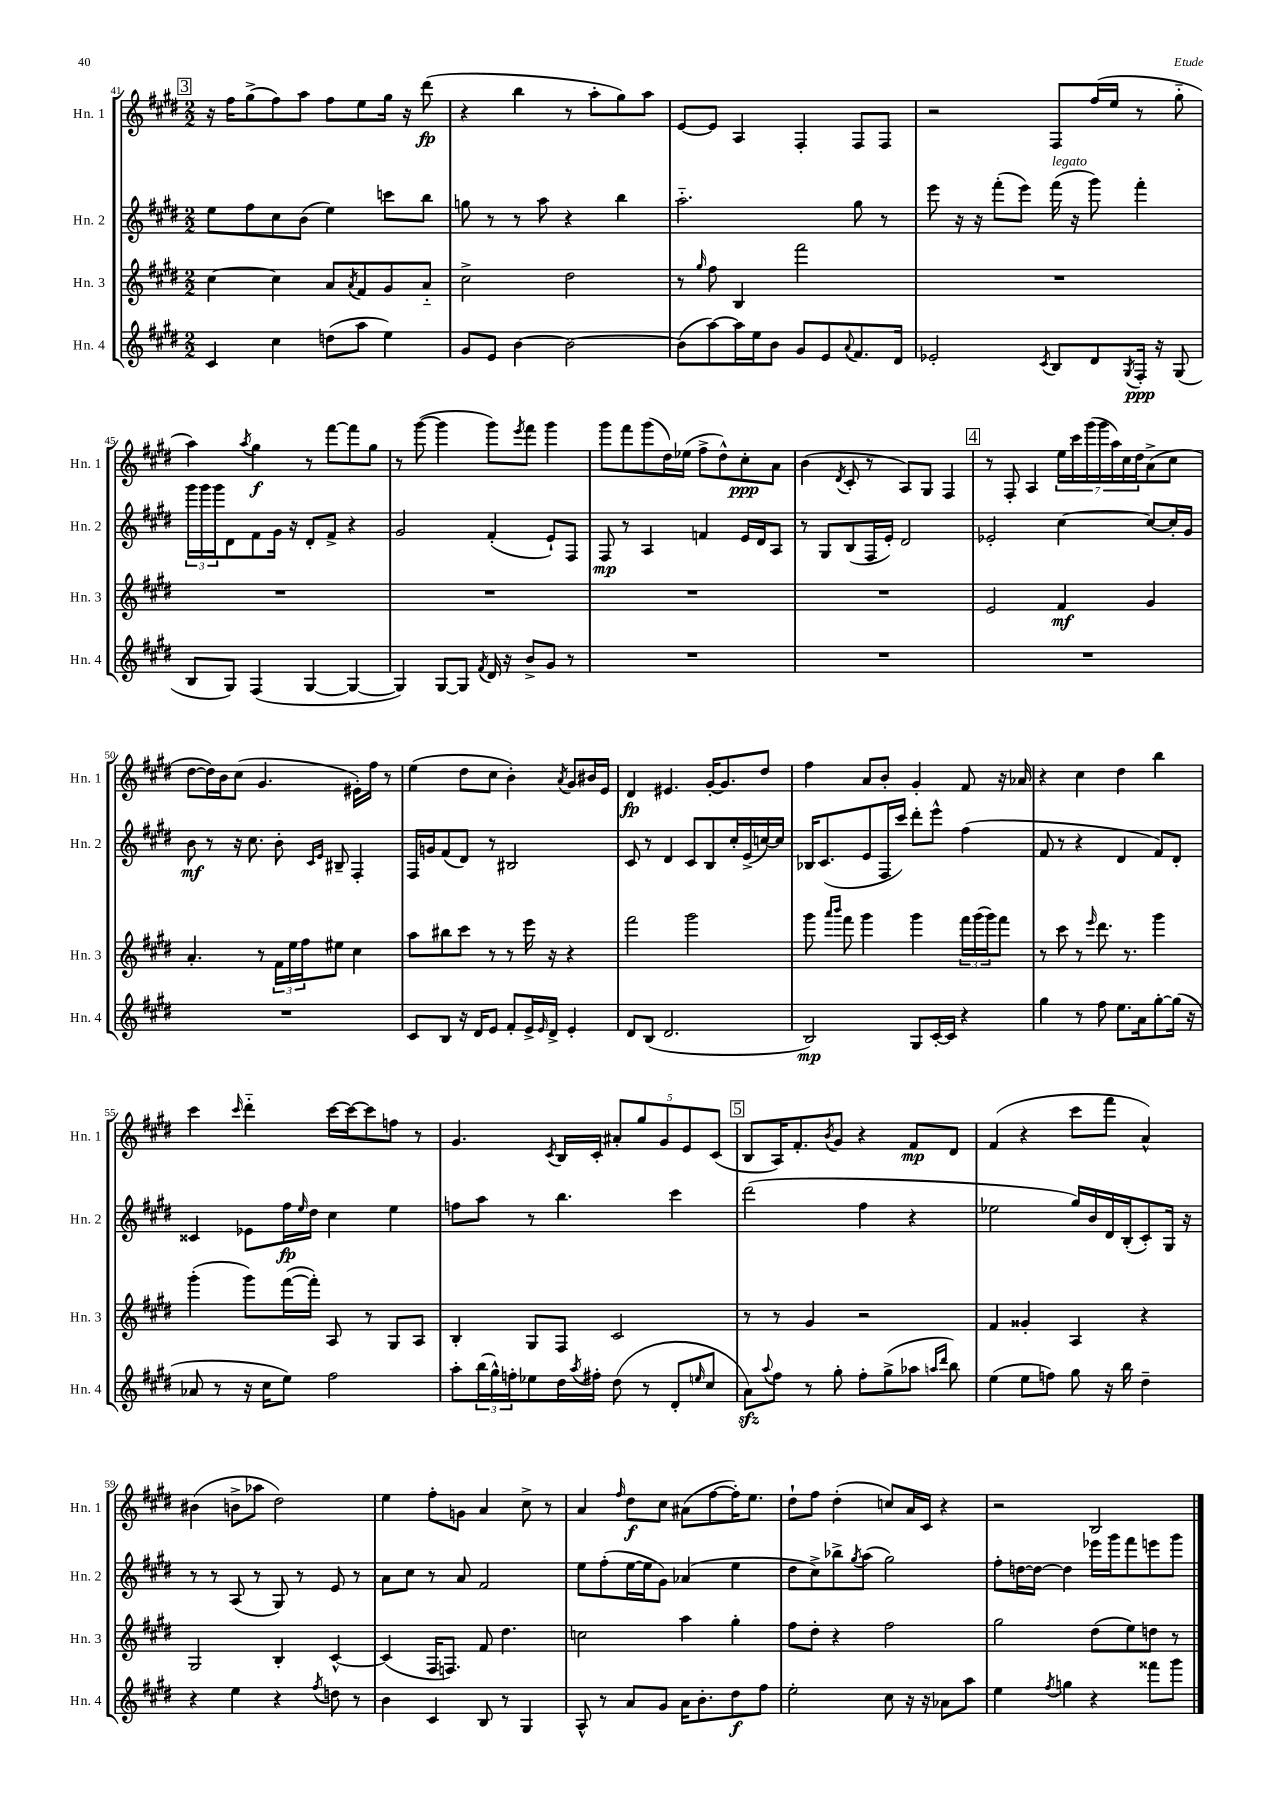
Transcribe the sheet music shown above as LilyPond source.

<<
\new StaffGroup <<
\new Staff = "s0" \with { instrumentName = "Hn. 1" shortInstrumentName = "Hn. 1" } {
    \clef treble \key e \major \numericTimeSignature \time 2/2
    \mark \markup { \box "3" } r16 fis''16 gis''8->( fis''8) a''8 fis''8 e''8 gis''16 r16 dis'''8\fp( |
    r4 b''4 r8 a''8-. gis''8) a''8 |
    e'8~ e'8 a4 fis4-. fis8 fis8 |
    r2 fis8 fis''16( e''16 r8 gis''8-_ |
    a''4) \acciaccatura { a''8 } gis''4\f r8 fis'''8~ fis'''8 gis''8 |
    r8 gis'''8~( gis'''4 gis'''8) \acciaccatura { e'''8 } fis'''8 gis'''4 |
    gis'''8 fis'''8 gis'''8( dis''16) ees''16( fis''8-> dis''8-^) cis''8-.\ppp a'8 |
    b'4( \acciaccatura { dis'8 } cis'8-. r8 a8) gis8 fis4 |
    \mark \markup { \box "4" } r8 fis8-. a4 \tuplet 7/4 { e''16 cis'''16 gis'''16( gis'''16 a''16) cis''16 dis''16 } a'8->( cis''8 |
    dis''8~ dis''16) b'16 cis''8( gis'4. eis'16-.) fis''16 r8 |
    e''4( dis''8 cis''8 b'4-.) \acciaccatura { a'8 } gis'8 bis'16 e'16 |
    dis'4\fp eis'4. gis'16~-. gis'8. dis''8 |
    fis''4 a'8 b'8-. gis'4-. fis'8 r16 aes'16 |
    r4 cis''4 dis''4 b''4 |
    cis'''4 \grace { cis'''16 } dis'''4-_ cis'''16~ cis'''16~ cis'''8 f''8 r8 |
    gis'4. \acciaccatura { cis'8 } b16 cis'16-. \tuplet 5/4 { ais'8-. gis''8 gis'8 e'8 cis'8( } |
    \mark \markup { \box "5" } b8 a16) fis'8.-. \acciaccatura { b'8 } gis'8 r4 fis'8\mp dis'8 |
    fis'4( r4 cis'''8 fis'''8 a'4-^) |
    bis'4( b'8-> aes''8 dis''2) |
    e''4 fis''8-. g'8 a'4 cis''8-> r8 |
    a'4 \grace { fis''16 } dis''8\f cis''8 ais'8( fis''8~ fis''16-.) e''8. |
    dis''8-! fis''8 dis''4-.( c''8) a'16 cis'16 r4 |
    r2 b2 \bar "|." |
}
\new Staff = "s1" \with { instrumentName = "Hn. 2" shortInstrumentName = "Hn. 2" } {
    \clef treble \key e \major \numericTimeSignature \time 2/2
    \mark \markup { \box "3" } e''8 fis''8 cis''8 b'8( e''4) c'''8 b''8 |
    g''8 r8 r8 a''8 r4 b''4 |
    a''2.-_ gis''8 r8 |
    e'''8 r16 r16 fis'''8-.( e'''8) fis'''16^\markup { \italic "legato" }( r16 gis'''8) fis'''4-. |
    \tuplet 3/2 { gis'''16 gis'''16 gis'''16 } dis'8 fis'8 gis'16 r16 dis'8-. fis'8-> r4 |
    gis'2 fis'4-.( e'8-!) fis8 |
    fis8\mp r8 a4 f'4 e'16 dis'16 a8 |
    r8 gis8 b8( fis16 e'16-.) dis'2 |
    \mark \markup { \box "4" } ees'2-. cis''4~ cis''8~ cis''16-. gis'16 |
    b'8\mf r8 r16 cis''8. b'8-. \grace { cis'16 e'16 } bis8-- fis4-. |
    fis16 g'16 fis'8( dis'8) r8 bis2 |
    cis'8 r8 dis'4 cis'8 b8 cis''16-. e'16->( c''16~) c''16 |
    bes16 cis'8.( e'8 fis16 cis'''16) dis'''8-. e'''8-^ fis''4( |
    fis'8 r8 r4 dis'4 fis'8) dis'8-. |
    cisis'4 ees'8 fis''16\fp \grace { e''16 } dis''16 cis''4 e''4 |
    f''8 a''8 r8 b''4. cis'''4 |
    \mark \markup { \box "5" } dis'''2( fis''4 r4 |
    ees''2 gis''16) b'16 dis'16 b16-.( cis'8-.) gis16 r16 |
    r8 r8 a8( r8 gis8) r8 e'8 r8 |
    a'8 cis''8 r8 a'8 fis'2 |
    e''8 fis''8-.( e''16~ e''16 gis'8) aes'4( e''4 |
    dis''8 cis''8->) bes''8-> \acciaccatura { gis''8 } a''8( gis''2) |
    fis''8-. d''16~ d''16~ d''4 ees'''16 gis'''16 fis'''8 e'''8 gis'''8 \bar "|." |
}
\new Staff = "s2" \with { instrumentName = "Hn. 3" shortInstrumentName = "Hn. 3" } {
    \clef treble \key e \major \numericTimeSignature \time 2/2
    \mark \markup { \box "3" } cis''4~ cis''4 a'8 \acciaccatura { a'8 } fis'8 gis'8 a'8-_ |
    cis''2-> dis''2 |
    r8 \grace { gis''16 } fis''8 b4 fis'''2 |
    R1 |
    R1 |
    R1 |
    R1 |
    R1 |
    \mark \markup { \box "4" } e'2 fis'4\mf gis'4 |
    a'4.-. r8 \tuplet 3/2 { fis'16 e''16 fis''16 } eis''8 cis''4 |
    a''8 bis''8 cis'''8 r8 r8 e'''16 r16 r4 |
    fis'''2 gis'''2 |
    gis'''8 \grace { a'''16 b'''16 } fis'''8 gis'''4 gis'''4 \tuplet 3/2 { fis'''16 gis'''16( gis'''16) } fis'''8 |
    r8 cis'''8 r8 \grace { e'''16 } dis'''8. r8. gis'''4 |
    gis'''4-.( gis'''8) fis'''16~( fis'''16-.) a8 r8 gis8 a8 |
    b4-. gis8 fis8 cis'2 |
    \mark \markup { \box "5" } r8 r8 gis'4 r2 |
    fis'4 gisis'4-. a4 r4 |
    gis2 b4-. cis'4~-^ |
    cis'4( fis16 f8.) fis'8 dis''4. |
    c''2 a''4 gis''4-. |
    fis''8 dis''8-. r4 fis''2 |
    gis''2 dis''8( e''8) d''8 r8 \bar "|." |
}
\new Staff = "s3" \with { instrumentName = "Hn. 4" shortInstrumentName = "Hn. 4" } {
    \clef treble \key e \major \numericTimeSignature \time 2/2
    \mark \markup { \box "3" } cis'4 cis''4 d''8( a''8 e''4) |
    gis'8 e'8 b'4~ b'2~ |
    b'8( a''8~) a''16 e''16 b'8 gis'8 e'8 \appoggiatura { a'8 } fis'8. dis'16 |
    ees'2-. \acciaccatura { cis'8 } b8 dis'8 \acciaccatura { gis8 } fis16-.\ppp r16 gis8( |
    b8 gis8) fis4( gis4~ gis4~ |
    gis4) gis8~ gis8 \acciaccatura { fis'8 } dis'16 r16 b'8-> gis'8 r8 |
    R1 |
    R1 |
    \mark \markup { \box "4" } R1 |
    R1 |
    cis'8 b8 r16 dis'16 e'8 fis'8-. e'16-> \grace { e'16 } dis'16-> e'4-. |
    dis'8 b8( dis'2. |
    b2\mp) gis8 cis'16~-. cis'16 r4 |
    gis''4 r8 fis''8 e''8. a'16 gis''8~-. gis''16( r16 |
    aes'8 r8 r16 cis''16 e''8) fis''2 |
    a''8-. \tuplet 3/2 { b''16( gis''16-^) f''16-. } ees''8 dis''16 \acciaccatura { a''8 } fis''16-. dis''8( r8 dis'8-. \grace { e''16 } cis''8 |
    \mark \markup { \box "5" } a'8\sfz) \appoggiatura { a''8 } fis''8 r8 gis''8-. fis''8-. gis''8->( aes''8 \grace { a''16 dis'''16 } b''8) |
    e''4( e''8 f''8) gis''8 r16 b''16 dis''4-- |
    r4 e''4 r4 \acciaccatura { fis''8 } d''8 r8 |
    b'4 cis'4 b8 r8 gis4 |
    a8-^ r8 a'8 gis'8 a'16 b'8.-. dis''8\f fis''8 |
    e''2-. cis''8 r16 r16 aes'8 a''8 |
    e''4 \acciaccatura { fis''8 } g''4 r4 fisis'''8 gis'''8 \bar "|." |
}
>>
>>
\layout { \context { \Score currentBarNumber = #41 } }
